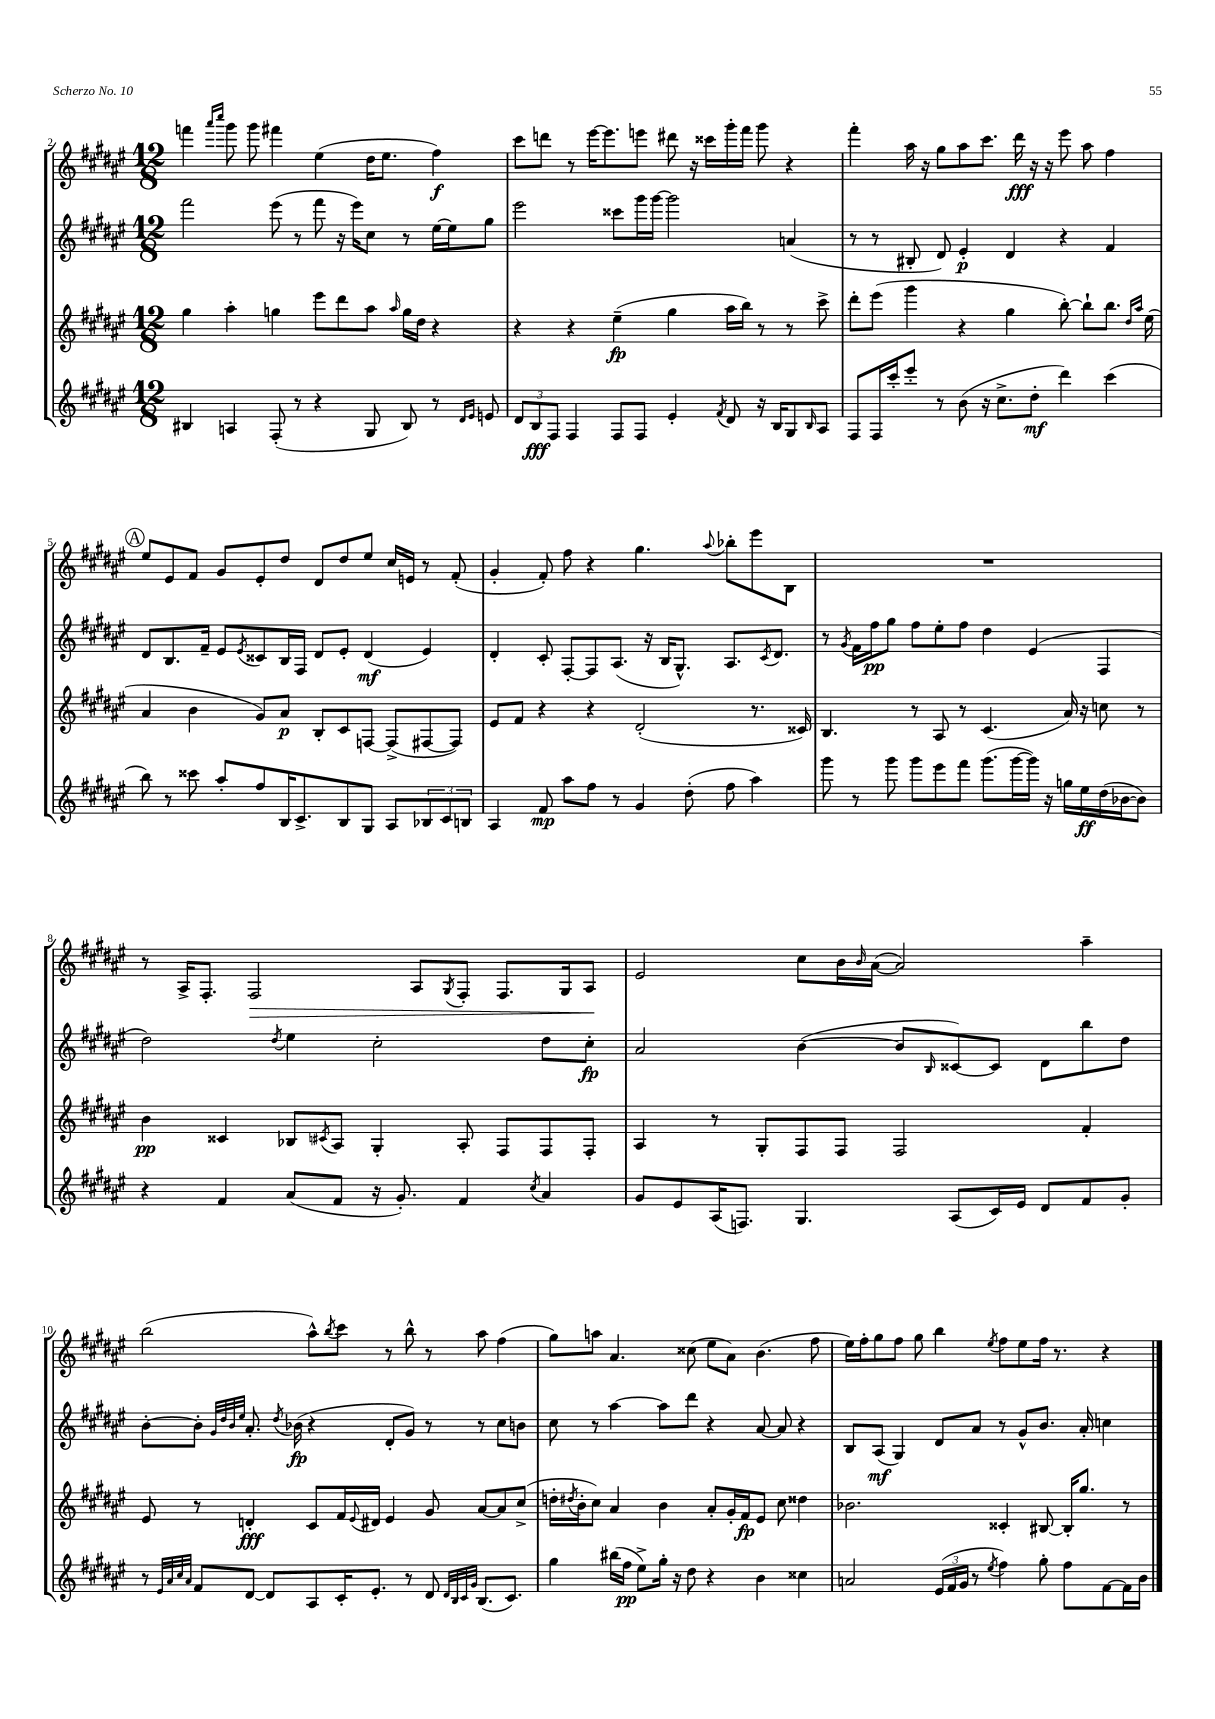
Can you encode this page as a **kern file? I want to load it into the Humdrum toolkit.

**kern	**dynam	**kern	**dynam	**kern	**dynam	**kern	**dynam
*part4	*part4	*part3	*part3	*part2	*part2	*part1	*part1
*staff4	*staff4	*staff3	*staff3	*staff2	*staff2	*staff1	*staff1
*clefG2	*	*clefG2	*	*clefG2	*	*clefG2	*
*k[f#c#g#d#a#e#]	*	*k[f#c#g#d#a#e#]	*	*k[f#c#g#d#a#e#]	*	*k[f#c#g#d#a#e#]	*
*M12/8	*	*M12/8	*	*M12/8	*	*M12/8	*
=2	=2	=2	=2	=2	=2	=2	=2
4B#X/	.	4gg#\	.	2fff#\	.	4fffn\	.
.	.	.	.	.	.	16qqaaa#/LL	.
.	.	.	.	.	.	16qqcccc#/JJ	.
4An/	.	4aa#'\	.	.	.	8ggg#\	.
.	.	.	.	.	.	8ggg#\	.
(8F#'/	.	4ggn\	.	(8eee#\	.	4fff#X\	.
8r	.	.	.	8r	.	.	.
4r	.	8eee#\L	.	8fff#\	.	(4ee#\	.
.	.	8ddd#\	.	16r	.	.	.
.	.	.	.	16eee#\KL)	.	.	.
8G#/	.	8aa#\J	.	8cc#\J	.	16dd#\KL	.
.	.	.	.	.	.	8.ee#\J	.
.	.	16qqaa#/	.	.	.	.	.
8B#/)	.	16gg\LL	.	8r	.	.	.
.	.	16dd#\JJ	.	.	.	.	.
8r	.	4r	.	[16ee#\LL	.	4ff#\)	f
.	.	.	.	16ee#\J]	.	.	.
16qqd#/LL	.	.	.	.	.	.	.
16qqe#/JJ	.	.	.	.	.	.	.
8en/	.	.	.	8gg#\J	.	.	.
=3	=3	=3	=3	=3	=3	=3	=3
12d#/L	.	4r	.	2eee#\	.	8ccc#\L	.
12B/	fff	.	.	.	.	.	.
.	.	.	.	.	.	8dddn\J	.
12F#/J	.	.	.	.	.	.	.
4F#/	.	4r	.	.	.	8r	.
.	.	.	.	.	.	[16eee#\KL	.
.	.	.	.	.	.	8.eee#\]	.
8F#/L	.	(4ee#~\	fp	8ccc##X\L	.	.	.
8F#/J	.	.	.	16ggg#\L	.	8eeen\J	.
.	.	.	.	[16ggg#\JJ	.	.	.
4e#'/	.	4gg#\	.	2ggg#\]	.	8ddd#X\	.
.	.	.	.	.	.	16r	.
.	.	.	.	.	.	16ccc##X\LL	.
8qf#/	.	.	.	.	.	.	.
8d#/	.	16aa#\LL	.	.	.	16ggg#'\	.
.	.	16bb\JJ)	.	.	.	16fff#\JJ	.
16r	.	8r	.	.	.	8ggg#\	.
16B/KL	.	.	.	.	.	.	.
8G#/	.	8r	.	(4an/	.	4r	.
16qqB/	.	.	.	.	.	.	.
8A#/J	.	8ccc#^\	.	.	.	.	.
=4	=4	=4	=4	=4	=4	=4	=4
8F#/L	.	8ddd#'\L	.	8r	.	4fff#'\	.
16F#/L	.	(8eee#\J	.	8r	.	.	.
16ccc#'/J	.	.	.	.	.	.	.
8eee#'/J	.	4ggg#\	.	8B#X'/	.	16aa#\	.
.	.	.	.	.	.	16r	.
8r	.	.	.	8d#/)	.	8gg#\L	.
(8b\	.	4r	.	4e#'/	p	8aa#\	.
16r	.	.	.	.	.	8.ccc#\J	.
8.cc#^\L	.	.	.	.	.	.	.
.	.	4gg#\	.	4d#/	.	.	.
.	.	.	.	.	.	16ddd#\	fff
8dd#'\J	mf	.	.	.	.	16r	.
.	.	.	.	.	.	16r	.
4ddd#\)	.	[8bb'\)	.	4r	.	8eee#\	.
.	.	8bb`\L]	.	.	.	8aa#\	.
(4ccc#\	.	8.bb\J	.	4f#/	.	4ff#\	.
.	.	16qqdd#/LL	.	.	.	.	.
.	.	16qqaa#/JJ	.	.	.	.	.
.	.	(16ee#\	.	.	.	.	.
!!LO:LB:g=z
!!LO:REH:place=s1:t=A
=5	=5	=5	=5	=5	=5	=5	=5
8bb\)	.	4a#/	.	8d#/L	.	8ee#/L	.
8r	.	.	.	8.B/	.	8e#/	.
8ccc##X\	.	4b\	.	.	.	8f#/J	.
.	.	.	.	16f#~/Jk	.	.	.
8aa#'/L	.	.	.	8e#/L	.	8g#/L	.
.	.	.	.	8qe#/	.	.	.
8ff#/	.	8g#/L)	.	8c##X/	.	8e#'/	.
16B/K	.	8a#/J	p	16B/L	.	8dd#/J	.
8.c#^/	.	.	.	16F#/JJ	.	.	.
.	.	8B'/L	.	8d#/L	.	8d#/L	.
8B/	.	8c#/	.	8e#'/J	.	8dd#/	.
8G#/J	.	[8Fn/J	.	(4d#/	mf	8ee#/J	.
8A#/L	.	(8F^/L]	.	.	.	16cc#/LL	.
.	.	.	.	.	.	16en/JJ	.
12B-X/	.	[8F#X/	.	4e#/)	.	8r	.
12c#/	.	.	.	.	.	.	.
.	.	8F#/J])	.	.	.	(8f#'/	.
12Bn/J	.	.	.	.	.	.	.
=6	=6	=6	=6	=6	=6	=6	=6
4A#/	.	8e#/L	.	4d#'/	.	4g#'/	.
.	.	8f#/J	.	.	.	.	.
8f#/	mp	4r	.	8c#'/	.	8f#'/)	.
8aa#\L	.	.	.	[8F#'/L	.	8ff#\	.
8ff#\J	.	4r	.	8F#/]	.	4r	.
8r	.	.	.	(8.A#/J	.	.	.
4g#/	.	(2d#'/	.	.	.	4.gg#\	.
.	.	.	.	16r	.	.	.
.	.	.	.	16B/KL	.	.	.
.	.	.	.	8.G#^^/J)	.	.	.
(8dd#'\	.	.	.	.	.	.	.
.	.	.	.	.	.	8qqaa#/	.
8ff#\	.	.	.	8.A#/L	.	8bb-X'\L	.
4aa#\)	.	8.r	.	.	.	8eee#\	.
.	.	.	.	8qc#/	.	.	.
.	.	.	.	8.d#/J	.	.	.
.	.	.	.	.	.	8B\J	.
.	.	16c##X/)	.	.	.	.	.
=7	=7	=7	=7	=7	=7	=7	=7
8ggg#\	.	4.B/	.	8r	.	1.r	.
.	.	.	.	8qg#/	.	.	.
8r	.	.	.	16f#\LL	.	.	.
.	.	.	.	16ff#\J	pp	.	.
8ggg#\	.	.	.	8gg#\J	.	.	.
8ggg#\L	.	8r	.	8ff#\L	.	.	.
8eee#\	.	8A#/	.	8ee#'\	.	.	.
8fff#\J	.	8r	.	8ff#\J	.	.	.
(8.ggg#\L	.	(4.c#/	.	4dd#\	.	.	.
[16ggg#\L	.	.	.	.	.	.	.
16ggg#\JJ])	.	.	.	(4e#/	.	.	.
16r	.	.	.	.	.	.	.
16ggn\LL	.	16a#/)	.	.	.	.	.
16ee#\	ff	16r	.	.	.	.	.
(16dd#\	.	8ccn\	.	4F#/	.	.	.
[16b-X\J	.	.	.	.	.	.	.
8b-\J])	.	8r	.	.	.	.	.
!!LO:LB:g=z
=8	=8	=8	=8	=8	=8	=8	=8
4r	.	4b\	pp	2dd#\)	.	8r	.
.	.	.	.	.	.	16A#^/KL	.
.	.	.	.	.	.	8.F#'/J	.
4f#/	.	4c##X/	.	.	.	.	.
!	!	!	!	!	!	!	!LO:HP:b
.	.	.	.	.	.	2F#/	>
.	.	.	.	8qdd#/	.	.	.
(8a#/L	.	8B-X/L	.	4ee#\	.	.	.
.	.	8qc#X/	.	.	.	.	.
8f#/J	.	8A#/J	.	.	.	.	.
16r	.	4G#'/	.	2cc#'\	.	.	.
8.g#'/)	.	.	.	.	.	.	.
.	.	.	.	.	.	8A#/L	.
.	.	.	.	.	.	8qG#/	.
4f#/	.	8A#'/	.	.	.	8F#'/J	.
.	.	8F#/L	.	.	.	8.F#/L	.
8qcc#/	.	.	.	.	.	.	.
4a#/	.	8F#/	.	8dd#\L	.	.	.
.	.	.	.	.	.	16G#/k	.
.	.	8F#'/J	.	8cc#'\J	fp	8A#/J	.
.	.	.	.	.	.	.	]
=9	=9	=9	=9	=9	=9	=9	=9
8g#/L	.	4A#/	.	2a#/	.	2e#/	.
8e#/	.	.	.	.	.	.	.
(16A#/K	.	8r	.	.	.	.	.
8.Fn/J)	.	.	.	.	.	.	.
.	.	8G#'/L	.	.	.	.	.
4.G#/	.	8F#/	.	([4b\	.	8cc#\L	.
.	.	8F#/J	.	.	.	16b\L	.
.	.	.	.	.	.	16qqb/	.
.	.	.	.	.	.	([16a#\JJ	.
.	.	2F#/	.	8b/L]	.	2a#/])	.
.	.	.	.	16qqB/	.	.	.
(8A#/L	.	.	.	[8c##X/)	.	.	.
16c#/L)	.	.	.	8c##/J]	.	.	.
16e#/JJ	.	.	.	.	.	.	.
8d#/L	.	.	.	8d#\L	.	.	.
8f#/	.	4f#'/	.	8bb\	.	4aa#~\	.
8g#'/J	.	.	.	8dd#\J	.	.	.
!!LO:LB:g=z
=10	=10	=10	=10	=10	=10	=10	=10
8r	.	8e#/	.	[8b'\L	.	(2bb\	.
32qqe#/LLL	.	.	.	.	.	.	.
32qqa#/	.	.	.	.	.	.	.
32qqcc#/	.	.	.	.	.	.	.
32qqa#/JJJ	.	.	.	.	.	.	.
8f#/L	.	8r	.	8b'\J]	.	.	.
.	.	.	.	32qqg#/LLL	.	.	.
.	.	.	.	32qqdd#/	.	.	.
.	.	.	.	32qqb/	.	.	.
.	.	.	.	32qqee#/JJJ	.	.	.
[8d#/J	.	4dn'/	fff	8.a#'/	.	.	.
8d#/L]	.	.	.	.	.	.	.
.	.	.	.	8qdd#/	.	.	.
.	.	.	.	(16b-X\	fp	.	.
8A#/	.	8c#/L	.	4r	.	8aa#^^\L)	.
.	.	.	.	.	.	8qbb/	.
16c#'/K	.	16f#/L	.	.	.	8ccc#\J	.
.	.	8qqe#/	.	.	.	.	.
8.e#'/J	.	16d#X/JJ	.	.	.	.	.
.	.	4e#/	.	8d#'/L	.	8r	.
8r	.	.	.	8g#/J)	.	8bb^^\	.
8d#/	.	8g#/	.	8r	.	8r	.
32qqd#/LLL	.	.	.	.	.	.	.
32qqB/	.	.	.	.	.	.	.
32qqc#/	.	.	.	.	.	.	.
32qqg#/JJJ	.	.	.	.	.	.	.
(8.B/L	.	[8a#/L	.	8r	.	8aa#\	.
.	.	8a#/]	.	8cc#\L	.	(4ff#\	.
8.c#/J)	.	.	.	.	.	.	.
.	.	(8cc#^/J	.	8bn\J	.	.	.
=11	=11	=11	=11	=11	=11	=11	=11
4gg#\	.	16ddn'\LL	.	8cc#\	.	8gg#\L)	.
.	.	8qdd#X/	.	.	.	.	.
.	.	16b'\J	.	.	.	.	.
.	.	8cc#\J)	.	8r	.	8aan\J	.
(16bb#X\LL	.	4a#/	.	[4aa#\	.	4.a#/	.
16ff#\JJ	pp	.	.	.	.	.	.
8ee#^\L)	.	.	.	.	.	.	.
16gg#'\Jk	.	4b\	.	8aa#\L]	.	.	.
16r	.	.	.	.	.	.	.
8dd#\	.	.	.	8ddd#\J	.	(8cc##X\	.
4r	.	8a#'/L	.	4r	.	8ee#\L	.
.	.	16g#'/L	.	.	.	8a#\J)	.
.	.	16f#/J	fp	.	.	.	.
4b\	.	8e#/J	.	[8a#/	.	(4.b\	.
.	.	8cc#\	.	8a#/]	.	.	.
4cc##X\	.	4dd##X\	.	4r	.	.	.
.	.	.	.	.	.	8ff#\	.
=12	=12	=12	=12	=12	=12	=12	=12
2an/	.	2.b-X\	.	8B/L	.	16ee#\LL)	.
.	.	.	.	.	.	16ff#'\J	.
.	.	.	.	(8A#/J	mf	8gg#\	.
.	.	.	.	4G#/)	.	8ff#\J	.
.	.	.	.	.	.	8gg#\	.
(24e#/LL	.	.	.	8d#/L	.	4bb\	.
24f#/	.	.	.	.	.	.	.
24g#/JJ	.	.	.	.	.	.	.
8r	.	.	.	8a#/J	.	.	.
8qee#/	.	.	.	.	.	8qee#/	.
4ff#\)	.	4c##X'/	.	8r	.	8ff#\L	.
.	.	.	.	8g#^^/L	.	8ee#\	.
8gg#'\	.	[8B#X/	.	8.b/J	.	16ff#\Jk	.
.	.	.	.	.	.	8.r	.
8ff#\L	.	16B#'/KL]	.	.	.	.	.
.	.	8.gg#/J	.	16a#'/	.	.	.
[8f#\	.	.	.	4ccn\	.	4r	.
16f#\L]	.	8r	.	.	.	.	.
16b\JJ	.	.	.	.	.	.	.
==	==	==	==	==	==	==	==
*-	*-	*-	*-	*-	*-	*-	*-
